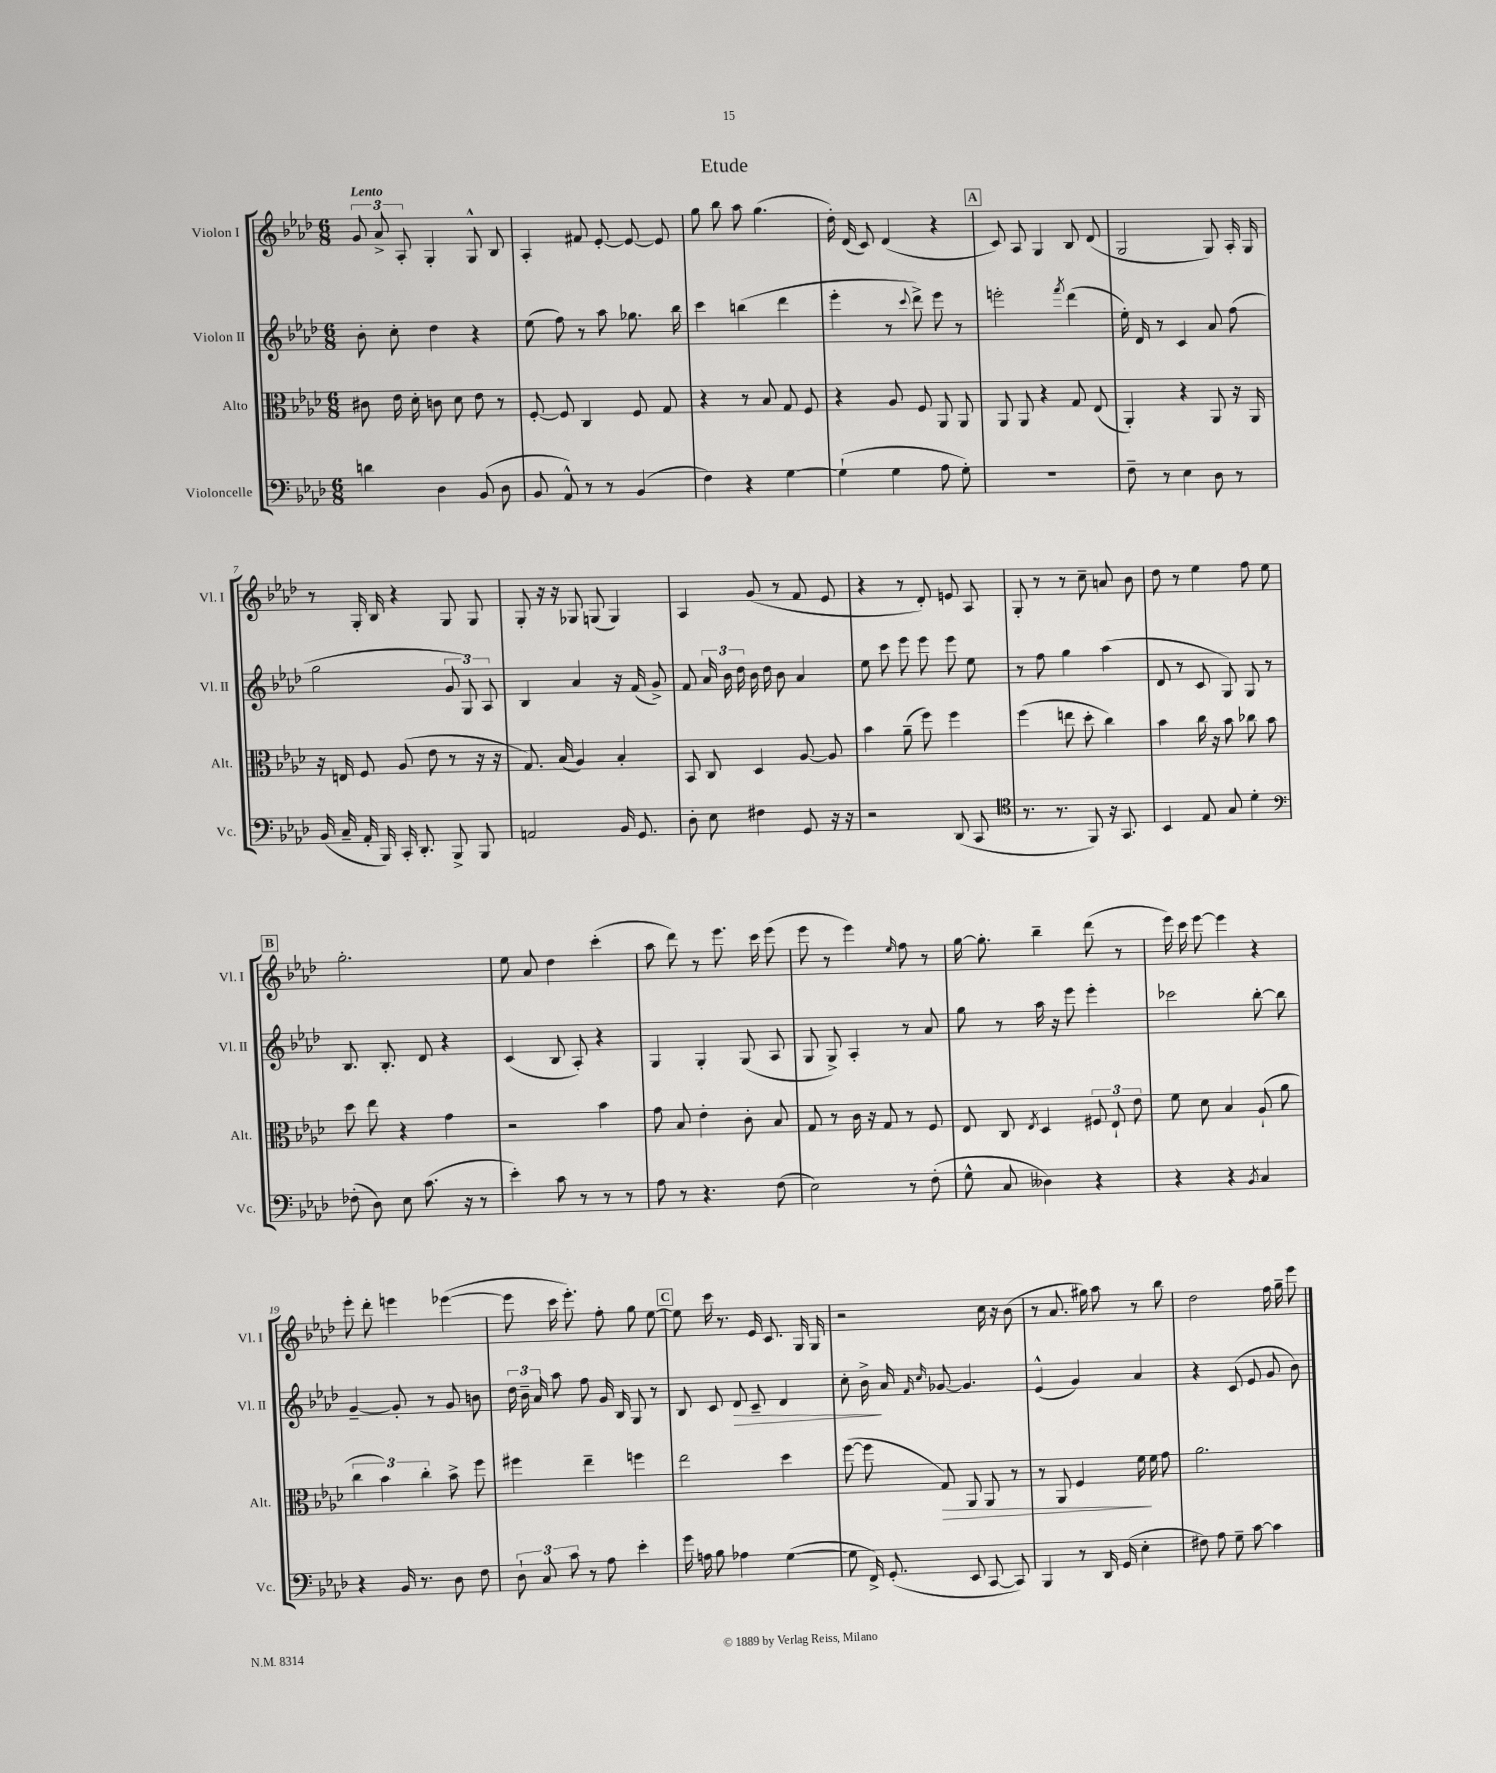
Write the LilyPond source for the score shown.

\header { title = "Etude" }
<<
\new StaffGroup <<
\new Staff = "s0" \with { instrumentName = "Violon I" shortInstrumentName = "Vl. I" } {
    \clef treble \key aes \major \numericTimeSignature \time 6/8 \tempo "Lento"
    \autoBeamOff \tuplet 3/2 { g'8 aes'8-> aes8-. } g4-. g8-^ bes8 |
    aes4-. fis'8 ees'8~-. ees'8~ ees'8 |
    g''8 bes''8 aes''8 g''4.( |
    des''16-.) des'16( c'8) des'4( r4 |
    \mark \markup { \box "A" } c'8) aes8 g4 bes8 des'8( |
    g2 g8) aes16-. g16 |
    r8 g16-. bes16 r4 g8 g8 |
    g8-. r16 r16 ges8 g8( g4) |
    aes4 g'8( r8 f'8 ees'8 |
    r4 r8 des'8-.) e'8 aes8 |
    g8-. r8 r8 c''8-- a'8 bes'8 |
    des''8 r8 ees''4 f''8 ees''8 |
    \mark \markup { \box "B" } g''2.-. |
    ees''8 aes'8 des''4 c'''4-.( |
    aes''8 des'''8) r8 ees'''8. c'''16 ees'''8( |
    ees'''8 r8 ees'''4) \grace { ees''16 } f''8 r8 |
    g''16~ g''8.-. bes''4-- des'''8( r8 |
    ees'''16) c'''16 ees'''8~ ees'''4 r4 |
    ees'''8-. des'''8-. e'''4 ees'''4~( |
    ees'''8 c'''16 ees'''8.-.) f''8-. g''8 ees''8~ |
    \mark \markup { \box "C" } ees''8 c'''16 r8. ees'16 c'8. g16 g16 |
    r2 c''16 r16 bes'8( |
    r8 aes'8. gis''16) aes''8 r8 bes''8 |
    des''2 f''16 g''16-- ees'''8 \bar "|." |
}
\new Staff = "s1" \with { instrumentName = "Violon II" shortInstrumentName = "Vl. II" } {
    \clef treble \key aes \major \numericTimeSignature \time 6/8
    \autoBeamOff bes'8-. c''8-. des''4 r4 |
    ees''8( f''8) r8 aes''8 ges''8. bes''16 |
    c'''4 b''4( des'''4 |
    ees'''4-. r8 \appoggiatura { c'''8 } des'''8->) ees'''8 r8 |
    \mark \markup { \box "A" } e'''2-. \acciaccatura { f'''8 } des'''4( |
    ees''16-.) des'16 r8 c'4 aes'8 f''8( |
    g''2 \tuplet 3/2 { g'8 g8) aes8 } |
    bes4 aes'4 r16 f'16( g'8->) |
    f'8 \tuplet 3/2 { aes'16 bes'16 des''16 } bes'16 des''16 bes'8 aes'4 |
    ees''8 c'''8 ees'''8 ees'''8 ees'''8 ees''8 |
    r8 f''8 g''4 aes''4( |
    des'8 r8 c'8 g8) g8 r8 |
    \mark \markup { \box "B" } bes8. bes8.-. des'8 r4 |
    c'4( bes8 aes8-.) r4 |
    g4 g4-. g8( aes8 |
    g8 g8->) aes4-. r8 aes'8 |
    g''8 r8 aes''16 r16 ees'''8 ees'''4-. |
    ces'''2 bes''8~-. bes''8 |
    g'4~-- g'8-. r8 g'8 b'8 |
    \tuplet 3/2 { des''16 bes'16-- aes'16 } aes''8 f''8 g'16 bes16 g8 r8 |
    \mark \markup { \box "C" } bes8 c'8 des'8\> c'8-- des'4 |
    c''8-. bes'16->\! aes'16 \grace { f'16 c''16 } ges'8~ ges'4. |
    ees'4-^( g'4) aes'4 |
    r4 c'8( ees'8 g'8 bes'8) \bar "|." |
}
\new Staff = "s2" \with { instrumentName = "Alto" shortInstrumentName = "Alt." } {
    \clef alto \key aes \major \numericTimeSignature \time 6/8
    \autoBeamOff cis'8 ees'16 des'16-. c'8 des'8 ees'8 r8 |
    f8~-. f8 c4 f8 g8 |
    r4 r8 bes8 g8 f8 |
    r4 aes8 f8 aes,8 aes,8 |
    \mark \markup { \box "A" } aes,8 aes,8 r4 g8 ees8( |
    aes,4-.) r4 aes,8 r16 aes,16 |
    r16 e16 f8 aes8( ees'8 r8 r16 r16 |
    g8.) bes16( aes4) bes4-. |
    bes,8 c8 des4 aes8~ aes8 |
    bes'4 aes'8--( f''8) f''4 |
    f''4( e''8 des''8-. c''4) |
    bes'4 c''16 r16 bes'8 ces''8 bes'8 |
    \mark \markup { \box "B" } des''8 ees''8 r4 g'4 |
    r2 bes'4 |
    g'8 bes8 ees'4-. c'8-. bes8 |
    g8 r8 c'16 r16 g8 r8 f8 |
    ees8 c8 \acciaccatura { ees8 } des4 \tuplet 3/2 { fis8 ees8-! ees'8 } |
    f'8 des'8 bes4 aes8-!( aes'8 |
    \tuplet 3/2 { c''4 bes'4) c''4-. } bes'8-> f''8 |
    fis''4 ees''4-- f''4 |
    \mark \markup { \box "C" } ees''2 des''4 |
    f''8~( f''8 g8\>) aes,8 aes,8 r8 |
    r8 aes,8 f4 f'16\! f'16 g'8 |
    aes'2. \bar "|." |
}
\new Staff = "s3" \with { instrumentName = "Violoncelle" shortInstrumentName = "Vc." } {
    \clef bass \key aes \major \numericTimeSignature \time 6/8
    \autoBeamOff d'4 des4 bes,8( des8 |
    bes,8 aes,8-^) r8 r8 bes,4( |
    f4) r4 g4~ |
    g4-!( g4 aes8 g8-.) |
    \mark \markup { \box "A" } R2. |
    f8-- r8 ees4 des8 r8 |
    bes,16( c16-- aes,16-. bes,,16) c,16-. des,8.-. bes,,8-> bes,,8 |
    a,2 bes,16 g,8. |
    des8-. ees8 fis4 g,8 r16 r16 |
    r2 des,8( c,8 |
    \clef tenor r8. r8. f,8) r16 g,8. |
    bes,4 ees8 g8 des'4-. |
    \mark \markup { \box "B" } \clef bass fes8-.( des8) ees8 c'8.( r16 r8 |
    ees'4-.) c'8 r8 r8 r8 |
    aes8 r8 r4. f8( |
    ees2) r8 f8-.( |
    g8-^ c8 deses4) r4 |
    r4 r4 \acciaccatura { bes,8 } c4 |
    r4 bes,16 r8. des8 f8 |
    \tuplet 3/2 { des8-! c8 c'8 } r8 aes8 ees'4-. |
    \mark \markup { \box "C" } g'16 a16 bes8 aes4 g4~( |
    g8 f,16->) g,8.-.( ees,8 c,8~ c,8) |
    bes,,4 r8 des,16 g,16( ees4-. |
    fis8) aes8 g8-- c'8~ c'4 \bar "|." |
}
>>
>>
